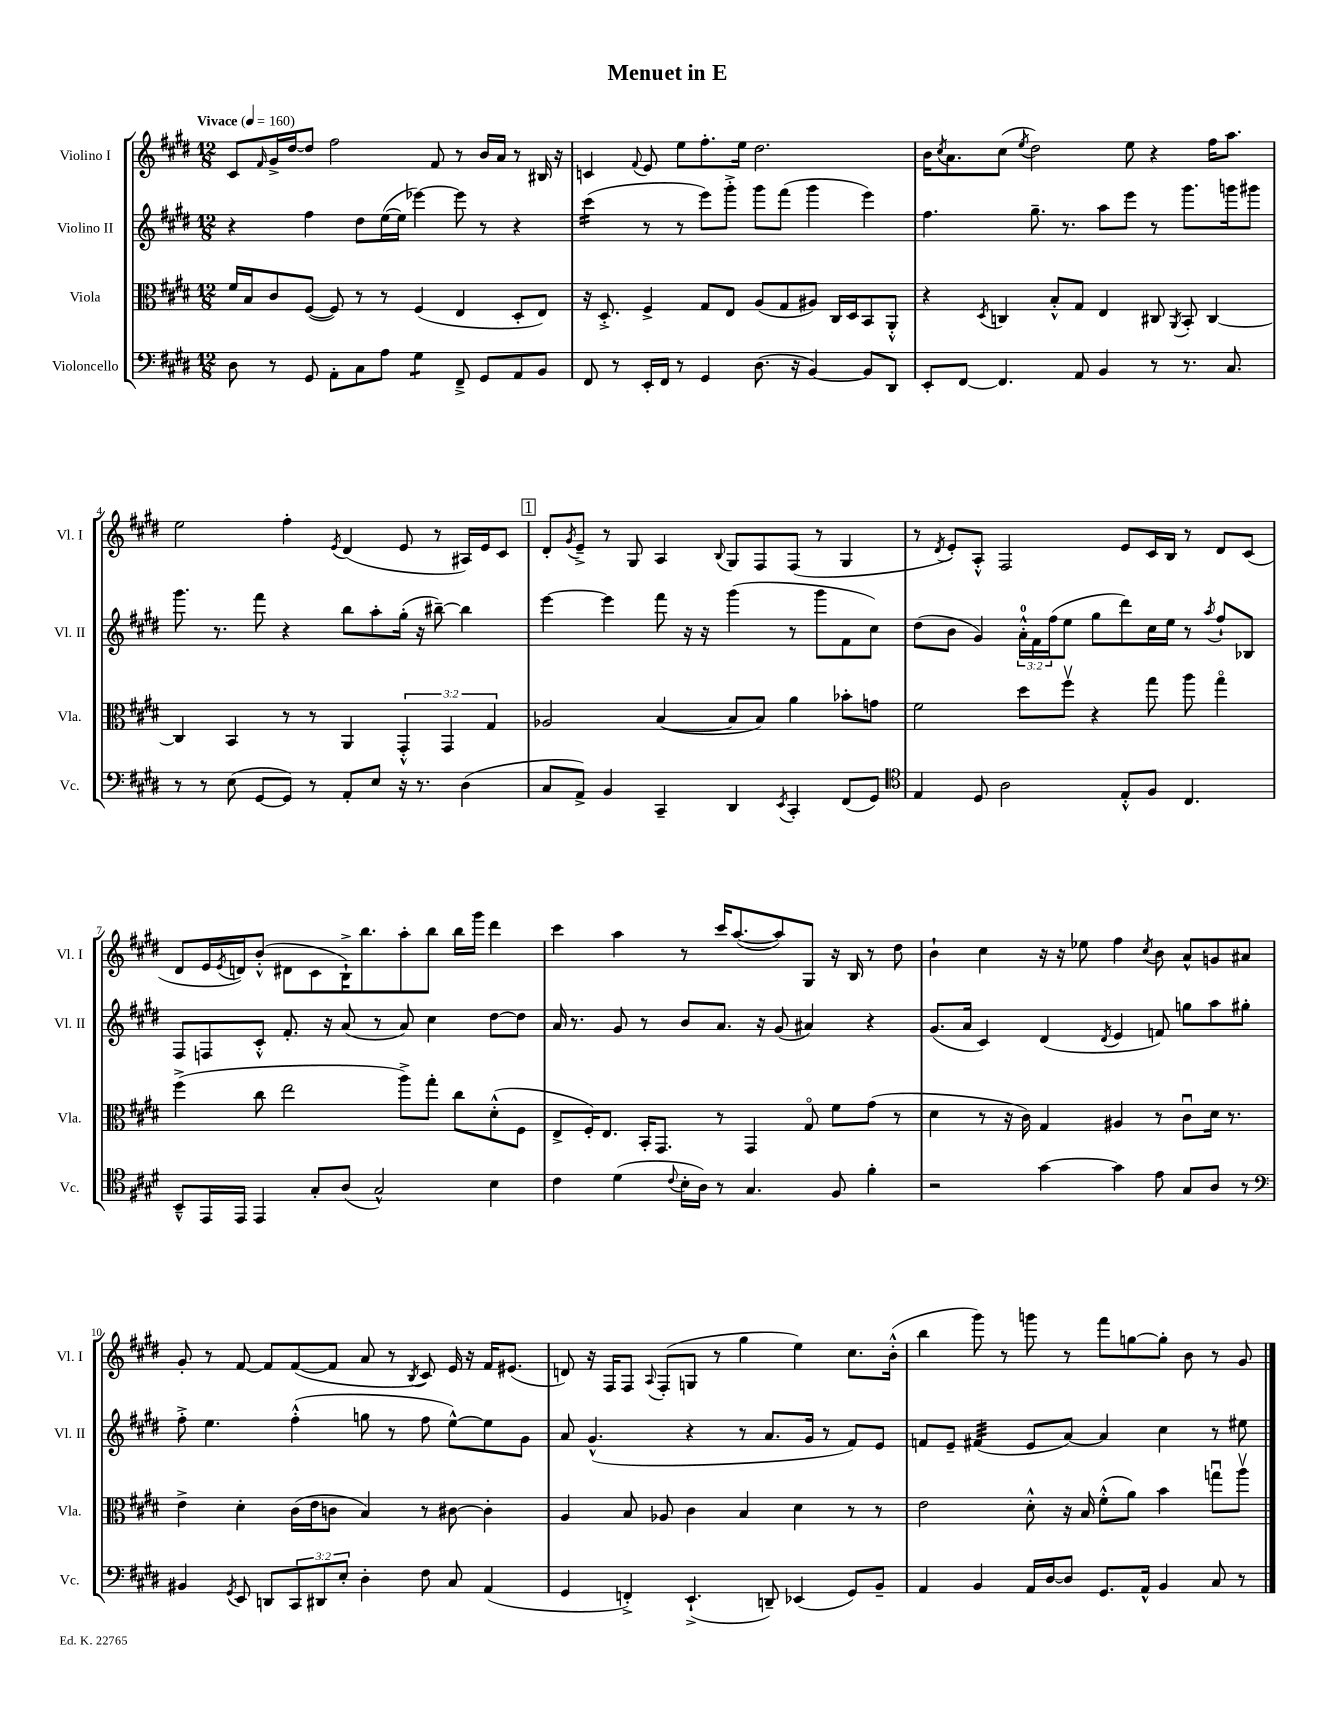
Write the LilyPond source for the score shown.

\header { title = "Menuet in E" }
<<
\new StaffGroup <<
\new Staff = "s0" \with { instrumentName = "Violino I" shortInstrumentName = "Vl. I" } {
    \clef treble \key e \major \numericTimeSignature \time 12/8 \tempo "Vivace" 4 = 160
    cis'8 \grace { fis'16 } gis'16-> dis''16~ dis''8 fis''2 fis'8 r8 b'16 a'16 r8 bis16 r16 |
    c'4 \appoggiatura { fis'8 } e'8 e''8 fis''8.-. e''16 dis''2. |
    b'16 \acciaccatura { cis''8 } a'8. cis''8( \acciaccatura { e''8 } dis''2) e''8 r4 fis''16 a''8. |
    e''2 fis''4-. \acciaccatura { e'8 } dis'4( e'8 r8 ais16) e'16 cis'8 |
    \mark \markup { \box "1" } dis'8-. \acciaccatura { gis'8 } e'8---> r8 gis8 a4 \appoggiatura { b8 } gis8 fis8 fis8( r8 gis4 |
    r8 \acciaccatura { dis'8 } e'8-.) a8-.-^ fis2 e'8 cis'16 b16 r8 dis'8 cis'8( |
    dis'8 e'16 \acciaccatura { e'8 } d'16) b'8-.-^( dis'8 cis'8 b16-!->) b''8. a''8-. b''8 b''16 gis'''16 dis'''4 |
    cis'''4 a''4 r8 cis'''16 a''8.~( a''8) gis8 r16 b16 r8 dis''8 |
    b'4-! cis''4 r16 r16 ees''8 fis''4 \acciaccatura { cis''8 } b'8 a'8-^ g'8 ais'8 |
    gis'8-. r8 fis'8~ fis'8 fis'8~( fis'8 a'8 r8 \acciaccatura { b8 } cis'8) e'16 r16 fis'16 eis'8.( |
    d'8) r16 fis16 fis8 \appoggiatura { a8 } fis8-.( g8 r8 gis''4 e''4) cis''8. b'16-.-^( |
    b''4 gis'''8) r8 g'''8 r8 fis'''8 g''8~ g''8-. b'8 r8 gis'8 \bar "|." |
}
\new Staff = "s1" \with { instrumentName = "Violino II" shortInstrumentName = "Vl. II" } {
    \clef treble \key e \major \numericTimeSignature \time 12/8 \override Staff.TupletNumber.text = #tuplet-number::calc-fraction-text
    r4 fis''4 dis''8 e''16~( e''16 ees'''4~) ees'''8 r8 r4 |
    cis'''4:16( r8 r8 e'''8) gis'''8-.-> gis'''8 fis'''8( gis'''4 e'''4) |
    fis''4. gis''8.-- r8. a''8 e'''8 r8 gis'''8. g'''16 gis'''8 |
    gis'''8. r8. fis'''8 r4 b''8 a''8-. gis''16-.( r16 bis''8~--) bis''4 |
    \mark \markup { \box "1" } e'''4~ e'''4 fis'''8 r16 r16 gis'''4( r8 gis'''8 fis'8 cis''8) |
    dis''8( b'8 gis'4) \tuplet 3/2 { a'16-0-.-^ fis'16 fis''16( } e''8 gis''8 dis'''8) cis''16 e''16 r8 \acciaccatura { a''8 } fis''8-! bes8 |
    fis8 f8 cis'8-.-^ fis'8.-. r16 a'8( r8 a'8) cis''4 dis''8~ dis''8 |
    a'16 r8. gis'8 r8 b'8 a'8. r16 gis'8( ais'4) r4 |
    gis'8.( a'16 cis'4) dis'4( \acciaccatura { dis'8 } e'4 f'8) g''8 a''8 gis''8-. |
    fis''8-.-> e''4. fis''4-.-^( g''8 r8 fis''8 e''8~-^) e''8 gis'8 |
    a'8 gis'4.-^( r4 r8 a'8. gis'16 r8 fis'8) e'8 |
    f'8 e'8-- fis'4:32( e'8 a'8~) a'4 cis''4 r8 eis''8 \bar "|." |
}
\new Staff = "s2" \with { instrumentName = "Viola" shortInstrumentName = "Vla." } {
    \clef alto \key e \major \numericTimeSignature \time 12/8 \override Staff.TupletNumber.text = #tuplet-number::calc-fraction-text
    fis'16 b16 cis'8 fis8~( fis8) r8 r8 fis4( e4 dis8-. e8) |
    r16 dis8.-.-> fis4-> gis8 e8 a8( gis8 ais8) cis16 dis16 b,8 a,8-.-^ |
    r4 \acciaccatura { dis8 } c4 b8-.-^ gis8 e4 cis8 \acciaccatura { a,8 } b,8-. cis4~ |
    cis4 b,4 r8 r8 a,4 \tuplet 3/2 { gis,4-.-^ gis,4 gis4 } |
    \mark \markup { \box "1" } aes2 b4~( b8 b8) a'4 bes'8-. g'8 |
    fis'2 dis''8 fis''8\upbow r4 gis''8 a''8 gis''4\flageolet |
    fis''4->( cis''8 e''2 a''8->) gis''8-. cis''8 dis'8-.-^( fis8 |
    e8-> fis16-.) e8. b,16-. gis,8. r8 gis,4 gis8\flageolet fis'8 gis'8( r8 |
    dis'4 r8 r16 cis'16) gis4 ais4 r8 cis'8\downbow dis'16 r8. |
    e'4-> dis'4-. cis'16( e'16 c'8 b4) r8 cis'8~ cis'4-. |
    a4 b8 aes8 cis'4 b4 dis'4 r8 r8 |
    e'2 dis'8-.-^ r16 b16 fis'8-.-^( a'8) b'4 g''8\downbow a''8\upbow \bar "|." |
}
\new Staff = "s3" \with { instrumentName = "Violoncello" shortInstrumentName = "Vc." } {
    \clef bass \key e \major \numericTimeSignature \time 12/8 \override Staff.TupletNumber.text = #tuplet-number::calc-fraction-text
    dis8 r8 gis,8 a,8-. cis8 a8 gis4:8 fis,8---> gis,8 a,8 b,8 |
    fis,8 r8 e,16-. fis,16 r8 gis,4 dis8.( r16 b,4~) b,8 dis,8 |
    e,8-. fis,8~ fis,4. a,8 b,4 r8 r8. cis8. |
    r8 r8 e8( gis,8~ gis,8) r8 a,8-. e8 r16 r8. dis4( |
    \mark \markup { \box "1" } cis8 a,8->) b,4 cis,4-- dis,4 \acciaccatura { e,8 } cis,4-. fis,8( gis,8) |
    \clef tenor e4 dis8 a2 e8-.-^ fis8 cis4. |
    b,8---^ e,16 e,16 e,4 gis8-. a8( gis2-^) b4 |
    cis'4 dis'4( \appoggiatura { cis'8 } b16-. a16) r8 gis4. fis8 fis'4-. |
    r2 gis'4~ gis'4 e'8 gis8 a8 r8 |
    \clef bass bis,4 \acciaccatura { gis,8 } e,8 d,8 \tuplet 3/2 { cis,8 dis,8 e8-. } dis4-. fis8 cis8 a,4( |
    gis,4 f,4-.->) e,4.-!->( d,8--) ees,4( gis,8) b,8-- |
    a,4 b,4 a,16 dis16~ dis8 gis,8. a,16-^ b,4 cis8 r8 \bar "|." |
}
>>
>>
